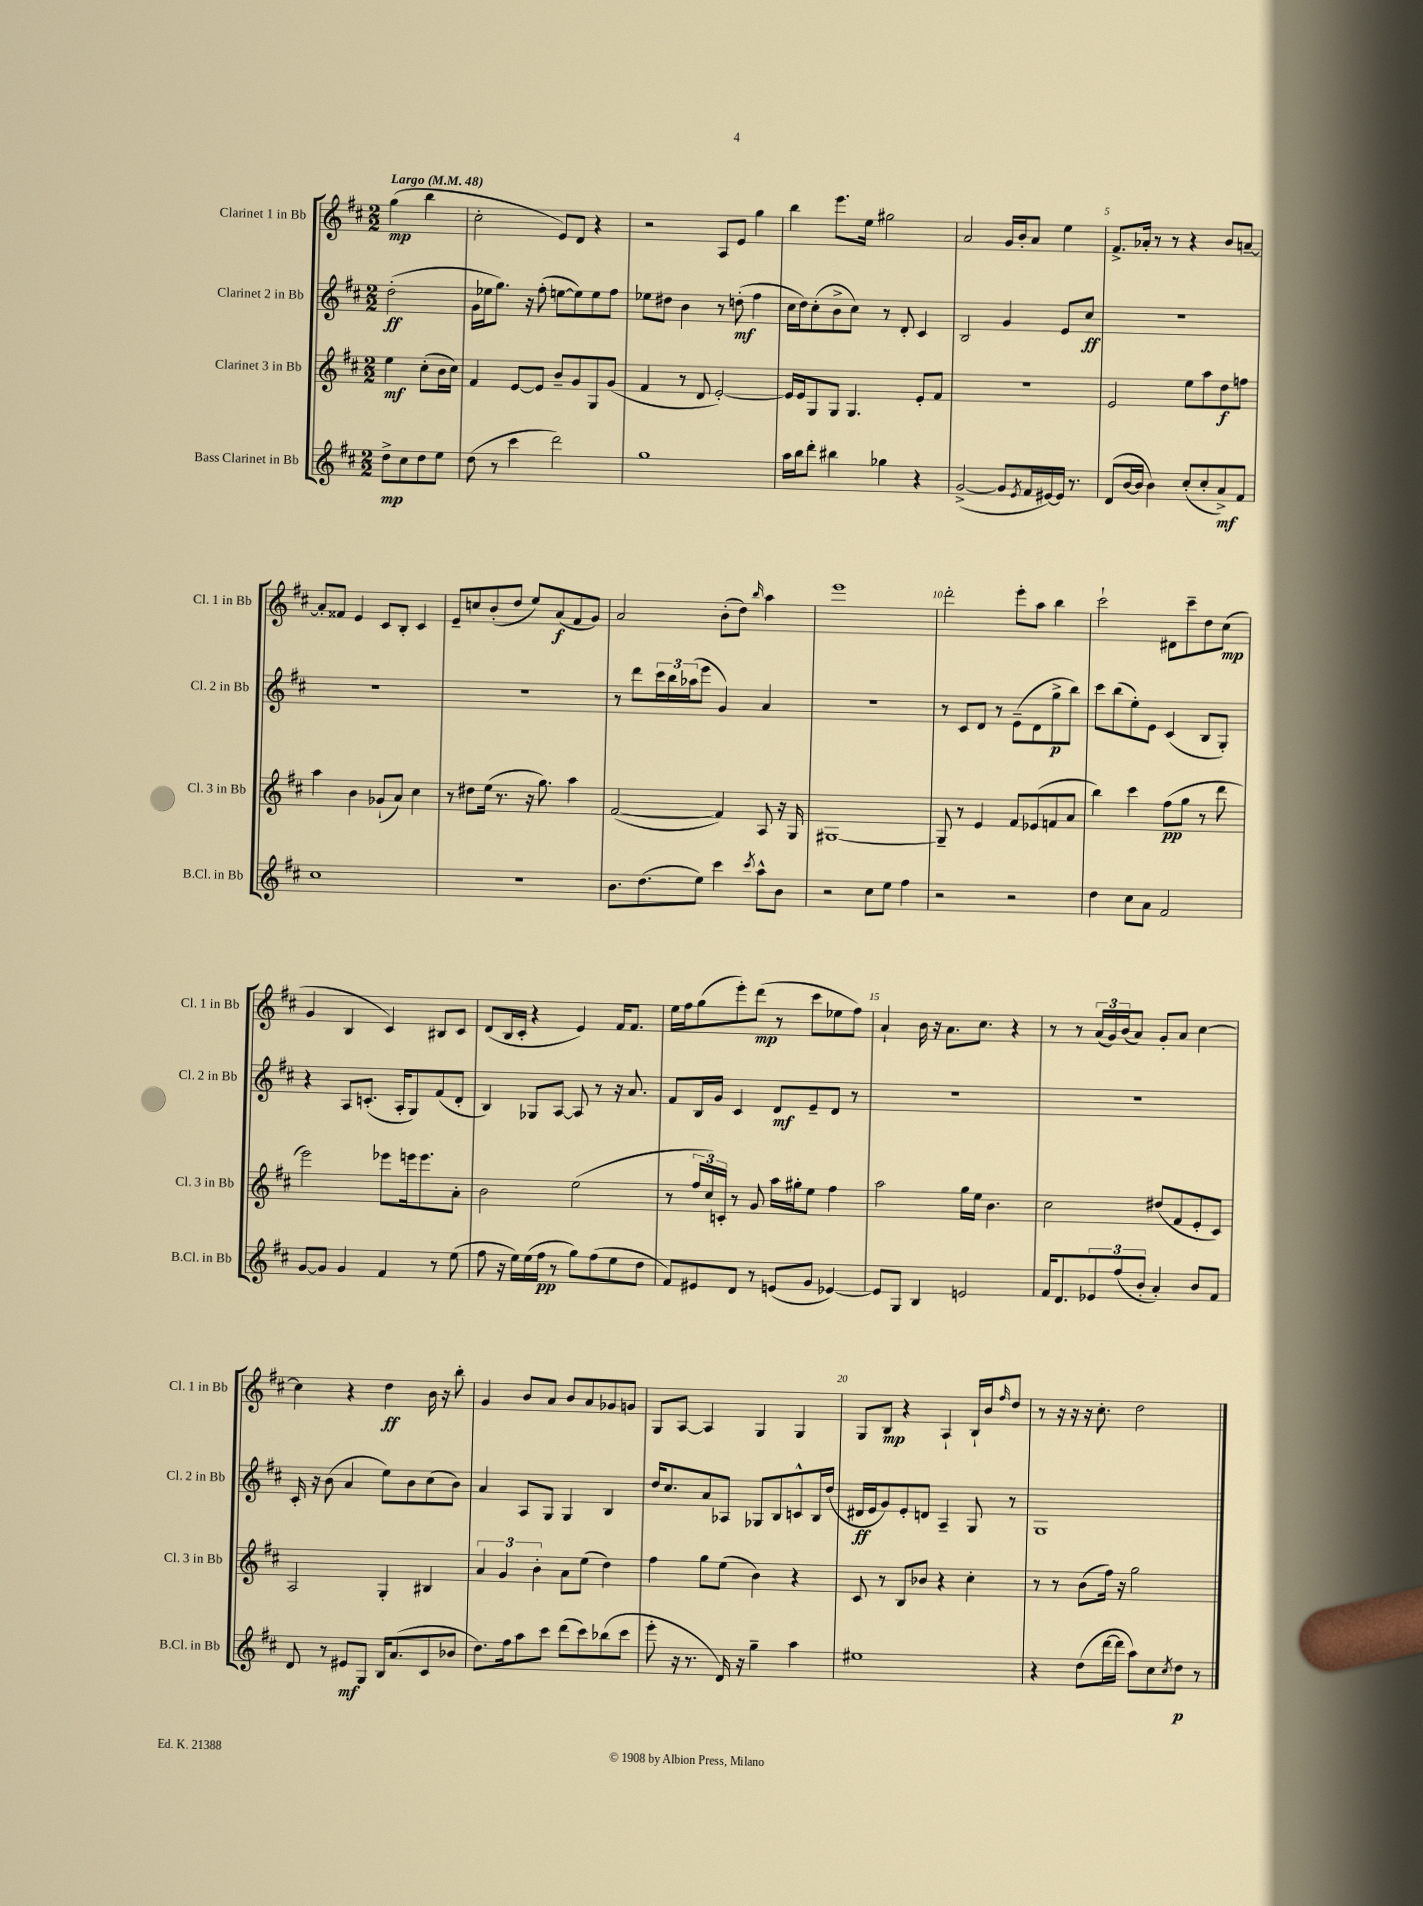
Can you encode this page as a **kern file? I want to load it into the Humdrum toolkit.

**kern	**kern	**kern	**kern
*staff4	*staff3	*staff2	*staff1
*clefG2	*clefG2	*clefG2	*clefG2
*k[f#c#]	*k[f#c#]	*k[f#c#]	*k[f#c#]
*M2/2	*M2/2	*M2/2	*M2/2
*MM48	*MM48	*MM48	*MM48
8dd^	4ee	(2dd'	(4gg
8cc#	.	.	.
8dd	(8cc#'	.	4bb
8ee	16b	.	.
.	16cc#)	.	.
=	=	=	=
(8dd	4f#	16g	2cc#'
.	.	16ee-	.
8r	.	8.gg)	.
4ccc#	[8e	.	.
.	.	16r	.
.	8e]	(8ff#'	.
2ddd)	8b~	[8ee	8e)
.	8g	8ee])	8d
.	8G	8ee	4r
.	(8g	8ff#	.
=	=	=	=
1gg	4f#	8ee-	2r
.	.	8dd#	.
.	8r	4b	.
.	8d	.	.
.	[2e')	8r	8A
.	.	(8dd'	8e
.	.	4ff#	4gg
=	=	=	=
16aa	16e]	16cc#	4bb
16bb	16e	16dd)	.
8ddd'	8G	(8cc#'	.
4bb#	8G	8b^	8.eee
.	4.G	8cc#)	.
.	.	.	16ee
4gg-	.	8r	2gg#
.	.	8d'	.
4r	8e'	4c#	.
.	8f#	.	.
=	=	=	=
([2g^	1r	2B	2a
8g]	.	4g	16g
.	.	.	16b'
8qe	.	.	.
16f#	.	.	8a
[16e#)	.	.	.
16e#]	.	8e	4ee
8.r	.	.	.
.	.	8cc#	.
=	=	=	=
(8d	2e	1r	8.f#^
[16b	.	.	.
16b]	.	.	16a-'
4b)	.	.	8r
.	.	.	8r
(8cc#'	8ee	.	4r
8cc#'	8aa	.	.
8a^)	8dd	.	8b
8f#	8ff	.	[8a~
=	=	=	=
1cc#	4aa	1r	8a']
.	.	.	8f##
.	4b	.	4e
.	(8g-`	.	8c#
.	8a)	.	8B'
.	4cc#	.	4c#
=	=	=	=
1r	8r	1r	8e~
.	8dd#	.	8cc
.	(16ee	.	(8b'
.	8.r	.	.
.	.	.	8dd
.	16r	.	8ee)
.	8.gg)	.	.
.	.	.	(8a
.	4aa	.	8f#
.	.	.	8g)
=	=	=	=
8.b	([2f#	8r	2a
.	.	8ddd	.
(8.dd	.	.	.
.	.	24ccc#	.
.	.	24bb	.
.	.	(24aa-	.
8ee)	.	8eee	.
4ccc#	4f#])	4g)	(8b'
.	.	.	8dd)
8qccc#	.	.	16qqbb
8aa^^	8A	4a	4aa
8b	16r	.	.
.	16G	.	.
=	=	=	=
2r	[1G#	1r	1eee
8cc#	.	.	.
8ee	.	.	.
4ff#	.	.	.
=	=	=	=
2r	8G#~]	8r	2ddd'
.	8r	8c#	.
.	4e	8d	.
.	.	8r	.
2r	8f#	(8e~	8eee'
.	(8e-	8d	8aa
.	8f	8gg^	4bb
.	8a	8bb)	.
=	=	=	=
4dd	4bb)	8ccc#	2ccc#`
.	.	(8bb	.
8cc#	4ccc#	8ee')	.
8a	.	8e	.
2f#	(8ff#	(4c#	8d#
.	8gg	.	8ccc#~
.	8r	8B	8dd
.	8ddd	8G')	(8cc#
=	=	=	=
[8g	2eee)	4r	4g
8g]	.	.	.
4g	.	8A	4B
.	.	(8.c'	.
4f#	8eee-	.	4c#)
.	.	16A'	.
.	16eee	8G)	.
.	8.eee	.	.
8r	.	(8f#	8B#
(8ee	8a'	8d'	8c#
=	=	=	=
8ff#	2b	4B)	(8d
16r	.	.	16B
16ee)	.	.	16c#'
(16ee	.	8G-	4r
16ff#	.	.	.
8r	.	[8A	.
8gg)	(2ee	8A]	4e)
(8ff#	.	8r	.
8ee	.	16r	16f#
.	.	8.a	8.f#
8dd	.	.	.
=	=	=	=
8f#)	8r	8f#	16ee
.	.	.	16ff#
8e#	24ff#	16B	(8gg
.	24cc#)	.	.
.	.	16g	.
.	24c'	.	.
8d	8r	4c#	8eee')
8r	8g	.	(8ddd
(8e	16aa	8d	8r
.	16gg#'	.	.
8g	8ee	8e~	8ccc#
[4e-)	4ff#	8d	8ee-
.	.	8r	8ff#)
=	=	=	=
8e-]	2aa	1r	4a`
8G	.	.	.
4B	.	.	16b
.	.	.	16r
.	.	.	8.a
2e	16gg	.	.
.	16ee	.	8.cc#
.	4.b	.	.
.	.	.	4r
=	=	=	=
16f#	2cc#	1r	8r
8.d	.	.	.
.	.	.	8r
12e-	.	.	(24a
.	.	.	24g)
(12ff#	.	.	(24b
.	.	.	8a)
12b'	.	.	.
4a')	(8dd#	.	8g'
.	8f#	.	8a
8b	8e'	.	[4cc#
8f#	8c#)	.	.
=	=	=	=
8d	2A	16c#'	4cc#]
.	.	16r	.
8r	.	(8b	.
8e#	.	4a	4r
8G	.	.	.
16B	4G'	8ee)	4dd
(8.a	.	.	.
.	.	8b	.
8c#	4B#	(8cc#	16b
.	.	.	16r
8b-	.	8b)	8bb'
=	=	=	=
8.dd)	6a	4a	4g
.	6g	.	.
16ff#	.	.	.
8aa	.	8A	8b
.	6b'	.	.
8ccc#	.	8G	8a
(8ddd	8a	4G	8b
8ccc#)	(8ee	.	8a
(8bb-	4dd)	4B	8g-
8ccc#	.	.	8g
=	=	=	=
8eee'	4ff#	16dd	8G
.	.	8.cc#	.
16r	.	.	[8A
8.r	.	.	.
.	8gg	8a	4A]
16d)	(8ee	8A-	.
16r	.	.	.
4gg~	4b)	8G-	4G
.	.	8B	.
4aa	4r	8c^^	4G
.	.	16B	.
.	.	(16dd	.
=	=	=	=
1ee#	8c#	16d#	8G
.	.	16e	.
.	8r	8g)	8B
.	8B	8e'	4r
.	8b-	8d	.
.	4r	4A~	4A`
.	4cc#'	8G	16B`
.	.	.	16b
.	.	.	16qqff#
.	.	8r	8dd
=	=	=	=
4r	8r	1G	8r
.	8r	.	16r
.	.	.	16r
(8dd	(8b	.	16r
.	.	.	8.cc#'
[16ddd	16ff#)	.	.
16ddd]	16r	.	.
8aa)	2gg	.	2dd
8cc#	.	.	.
8qcc#	.	.	.
8dd	.	.	.
8r	.	.	.
==	==	==	==
*-	*-	*-	*-
